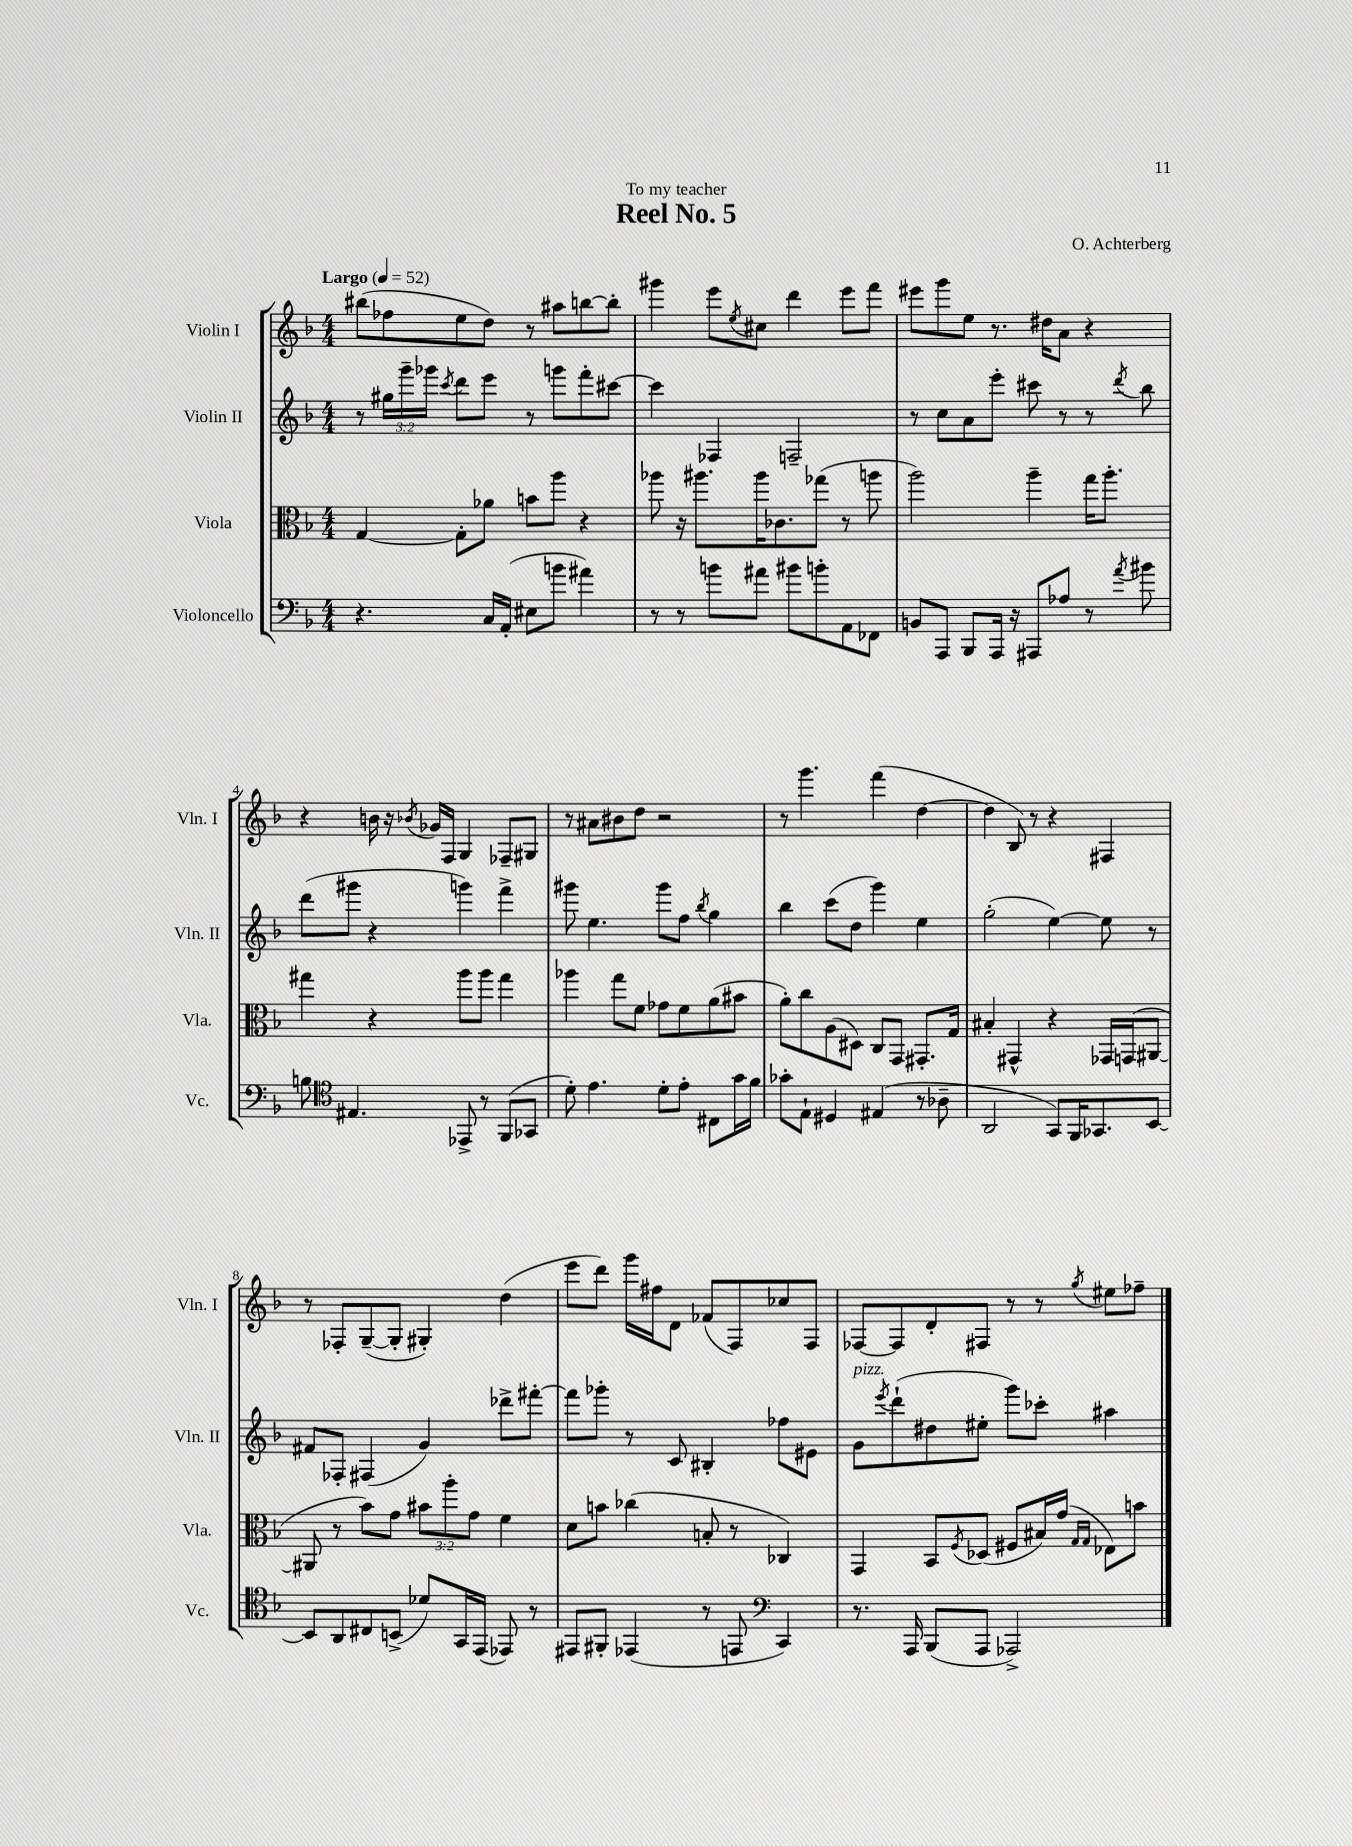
\header { title = "Reel No. 5" composer = "O. Achterberg" dedication = "To my teacher" }
<<
\new StaffGroup <<
\new Staff = "s0" \with { instrumentName = "Violin I" shortInstrumentName = "Vln. I" } {
    \clef treble \key f \major \numericTimeSignature \time 4/4 \tempo "Largo" 4 = 52
    bis''8( fes''8 e''8 d''8) r8 ais''8 b''8~ b''8-. |
    gis'''4 e'''8 \acciaccatura { e''8 } cis''8 d'''4 e'''8 f'''8 |
    eis'''8 g'''8 e''8 r8. dis''16 a'8 r4 |
    r4 b'16 r16 \acciaccatura { bes'8 } ges'16 f16 g4 fes8-- gis8 |
    r8 ais'8 bis'8 d''8 r2 |
    r8 g'''4. f'''4( d''4~ |
    d''4 bes8) r8 r4 fis4 |
    r8 fes8-. g8~--( g8-. gis4-.) d''4( |
    e'''8 d'''8) g'''16 fis''16 d'8 fes'8( f8) ces''8 f8 |
    fes8~ fes8 d'8-. fis8 r8 r8 \acciaccatura { g''8 } eis''8 fes''8-- \bar "|." |
}
\new Staff = "s1" \with { instrumentName = "Violin II" shortInstrumentName = "Vln. II" } {
    \clef treble \key f \major \numericTimeSignature \time 4/4 \override Staff.TupletNumber.text = #tuplet-number::calc-fraction-text
    r8 \tuplet 3/2 { gis''16 g'''16-- ges'''16 } \acciaccatura { c'''8 } d'''8 e'''8 r8 g'''8 f'''8-. cis'''8~ |
    cis'''4 fes4 f2-- |
    r8 c''8 a'8 e'''8-. cis'''8 r8 r8 \acciaccatura { d'''8 } bes''8 |
    d'''8( gis'''8 r4 g'''4) f'''4-> |
    gis'''8 e''4. gis'''8 f''8 \acciaccatura { bes''8 } g''4 |
    bes''4 c'''8( d''8 g'''4) e''4 |
    g''2-.( e''4~) e''8 r8 |
    fis'8 fes8-. fis4( g'4) des'''8-> fis'''8~-. |
    fis'''8 ges'''8-. r8 c'8 bis4-. fes''8 eis'8 |
    g'8^\markup { \italic "pizz." } \acciaccatura { e'''8 } d'''8-!( dis''8 eis''8-. g'''8) ces'''8-. ais''4 \bar "|." |
}
\new Staff = "s2" \with { instrumentName = "Viola" shortInstrumentName = "Vla." } {
    \clef alto \key f \major \numericTimeSignature \time 4/4 \override Staff.TupletNumber.text = #tuplet-number::calc-fraction-text
    g4~ g8-. aes'8 b'8 a''8 r4 |
    aes''8 r16 ais''8. ais''16 ces'8. ges''8( r8 a''8 |
    a''2) a''4-- g''16 a''8.-. |
    gis''4 r4 a''8 a''8 gis''4 |
    aes''4 g''8 f'8 ges'8 f'8 a'8( bis'8 |
    a'8-.) c''8 a8( dis8) c8 g,8 gis,8.-. g16 |
    bis4-. gis,4-^ r4 ges,16 g,16( ais,8~ |
    ais,8 r8 bes'8) g'8 \tuplet 3/2 { bis'8 a''8-. g'8 } f'4 |
    d'8 b'8 ces''4( b8-. r8 ces4) |
    g,4 bes,8 \acciaccatura { f8 } des8( fis8 bis16) g'16( \grace { g16 g16 } ees8) b'8 \bar "|." |
}
\new Staff = "s3" \with { instrumentName = "Violoncello" shortInstrumentName = "Vc." } {
    \clef bass \key f \major \numericTimeSignature \time 4/4
    r4. c16 a,16-.( eis8 b'8 ais'4) |
    r8 r8 b'8 ais'8 bis'8 b'8-. a,8 fes,8 |
    b,8 a,,8 bes,,8 a,,16 r16 ais,,8 aes8 r8 \acciaccatura { a'8 } bis'8 |
    b8 \clef tenor eis4. ees,8-> r8 f,8( ges,8 |
    d'8-.) e'4. d'8-. e'8-. cis8 g'16 f'16 |
    ges'8-. e8-! dis4 eis4( r8 aes8-- |
    a,2 g,8) f,16 ges,8. bes,8~ |
    bes,8 a,8 cis8 b,8->( des'8) g,16 e,16( ees,8) r8 |
    eis,8 fis,8-. ees,4( r8 e,8 \clef bass c,4) |
    r8. a,,16 bes,,8( a,,8 aes,,2->) \bar "|." |
}
>>
>>
